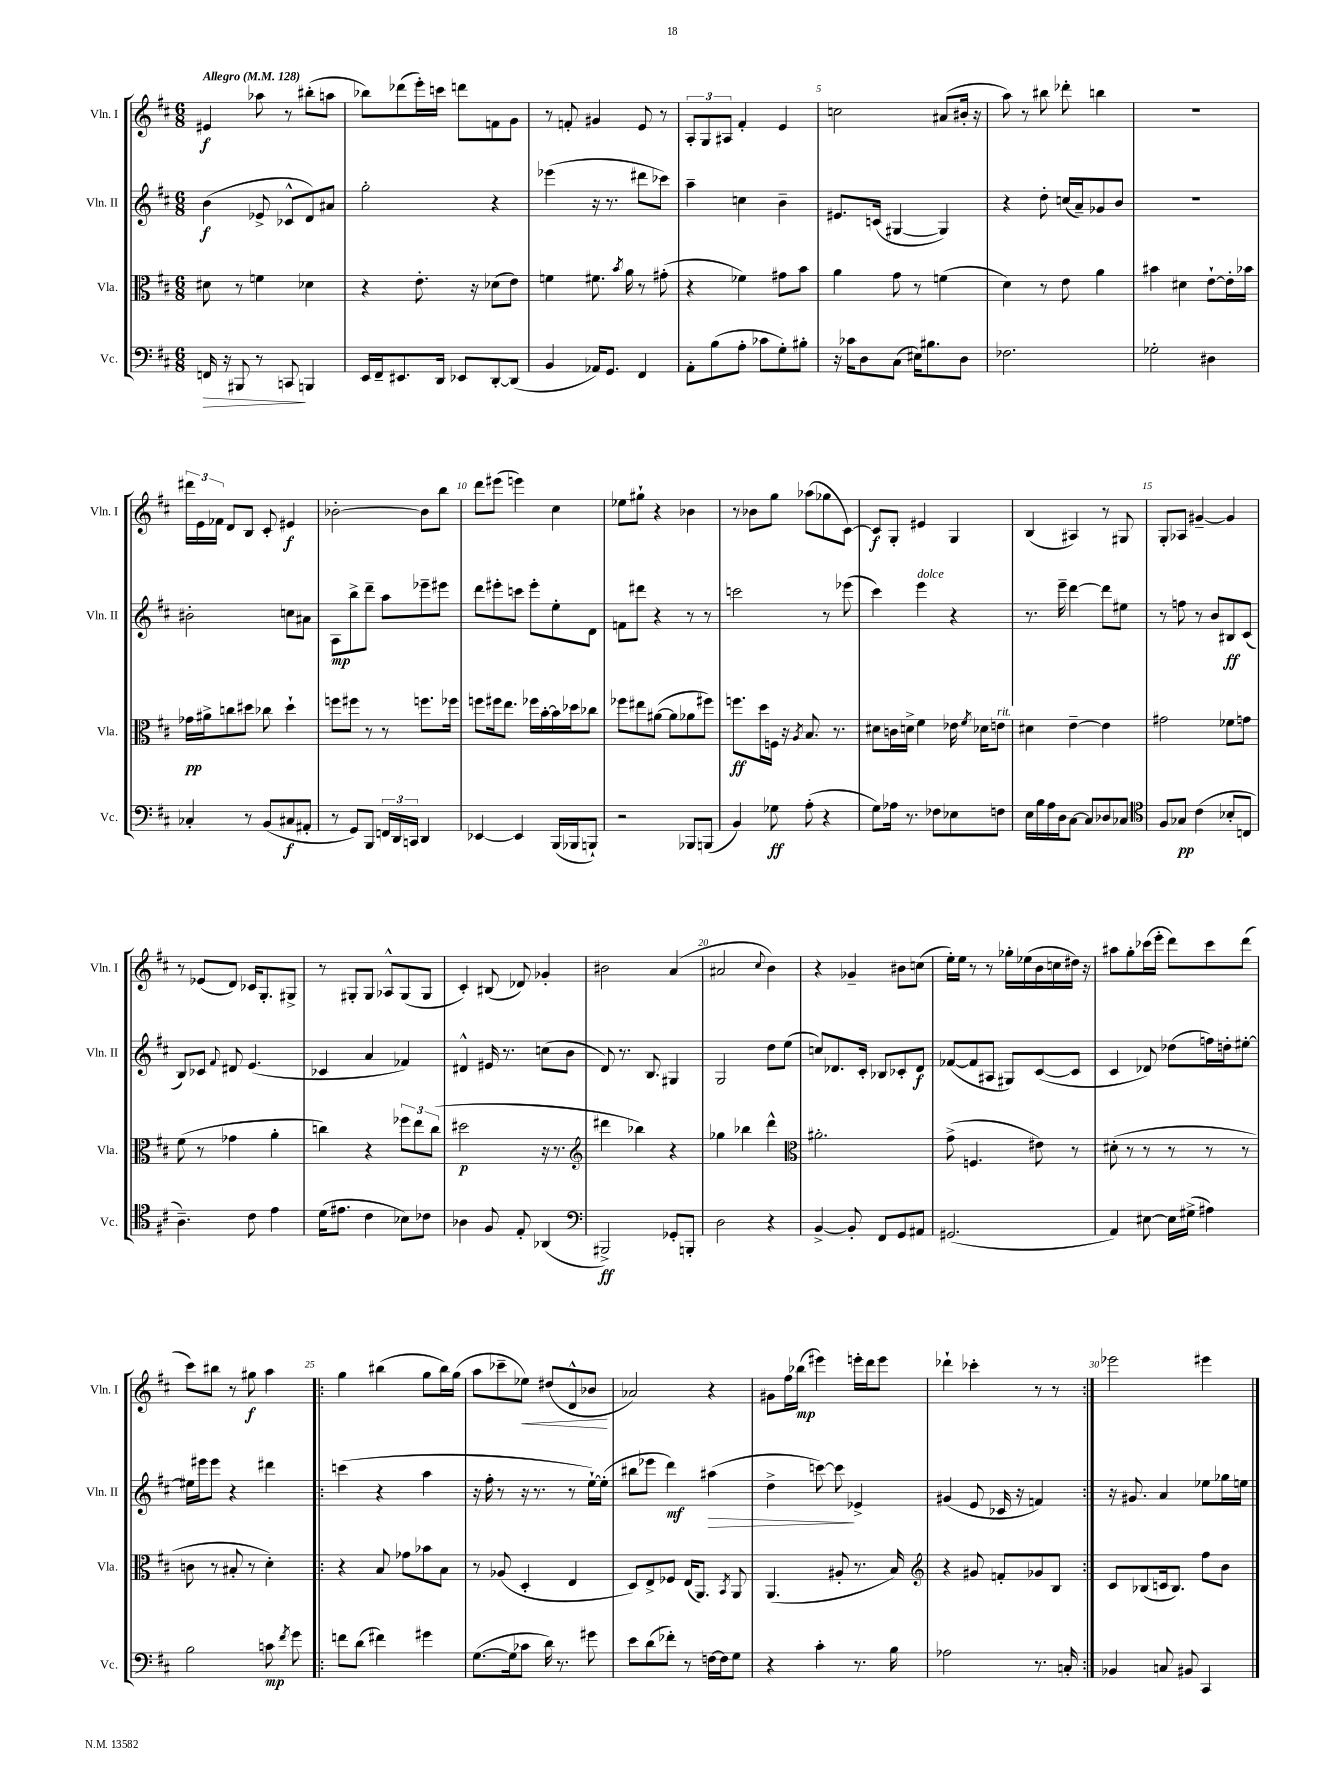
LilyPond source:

<<
\new StaffGroup <<
\new Staff = "s0" \with { instrumentName = "Vln. I" shortInstrumentName = "Vln. I" } {
    \clef treble \key d \major \numericTimeSignature \time 6/8 \tempo "Allegro" 4 = 128
    \autoBeamOff eis'4\f aes''8 r8 bis''8[-.( a''8] |
    bes''8[) des'''8( e'''16-.) c'''16] d'''8[ f'8 g'8] |
    r8 f'8-. gis'4 e'8 r8 |
    \tuplet 3/2 { a8[-. g8 ais8] } fis'4-. e'4 |
    c''2 ais'8[( bis'16]-. r16 |
    a''8) r8 bis''8 des'''8-. b''4 |
    R2. |
    \tuplet 3/2 { dis'''16[ e'16 fes'16] } d'8[ b8] cis'8-. eis'4\f |
    bes'2~-. bes'8[ b''8] |
    d'''8[ eis'''8]( e'''4) cis''4 |
    ees''8[ gis''8]-! r4 bes'4 |
    r8 bes'8[ g''8] aes''8[( ges''8 cis'8]~) |
    cis'8[\f g8]-. eis'4 g4 |
    b4( ais4) r8 gis8 |
    g8[-. aes8] gis'4~-- gis'4 |
    r8 ees'8[( d'8]) ces'16[ g8.-. gis8]-> |
    r8 gis8[-. gis8] aes8[-^ gis8( gis8] |
    cis'4-.) bis8( des'8) ges'4-. |
    bis'2 a'4( |
    ais'2 \appoggiatura { cis''8 } b'4) |
    r4 ges'4-- bis'8[ c''8]( |
    e''16[-.) e''16] r8 r8 ges''16[-. ees''16( b'16 c''16 dis''16]) r16 |
    ais''8[ g''8-. ces'''16( e'''16]-. d'''8[) ces'''8 d'''8]( |
    cis'''8[) bis''8] r8 gis''8\f a''4 |
    \repeat volta 2 { g''4 bis''4( g''8[ bis''16) g''16]( |
    a''8[ ces'''8-- ees''8]\<) dis''8[( d'8-^ bes'8]\! |
    aes'2) r4 |
    gis'8[ fis''16 bes''16]\mp( eis'''4) e'''16[-. d'''16 e'''8] |
    des'''4-! ces'''4-. r8 r8 | }
    ees'''2 eis'''4 \bar "|." |
}
\new Staff = "s1" \with { instrumentName = "Vln. II" shortInstrumentName = "Vln. II" } {
    \clef treble \key d \major \numericTimeSignature \time 6/8
    \autoBeamOff b'4\f( ees'8-> ces'8[-^ d'8) ais'8] |
    g''2-. r4 |
    ees'''4( r16 r8. dis'''8[ ces'''8]) |
    a''4-- c''4 b'4-- |
    eis'8.[ c'16]( gis4~ gis4) |
    r4 d''8-. c''16[( a'16--) ges'8 b'8] |
    R2. |
    bis'2-. c''8[ ais'8] |
    a8[\mp b''8-> d'''8]-- a''8[ ees'''8-- eis'''8] |
    d'''8[ eis'''8-. c'''8] eis'''8[-. e''8-. d'8] |
    f'8[ dis'''8] r4 r8 r8 |
    c'''2 r8 ees'''8( |
    cis'''4) e'''4^\markup { \italic "dolce" } r4 |
    r8. e'''16-- d'''4~ d'''8[ eis''8] |
    r8 f''8 r8 b'8[ bis8\ff cis'8]( |
    b8[) ces'8] \appoggiatura { fis'8 } dis'8 e'4.( |
    ces'4 a'4 fes'4) |
    dis'4-^ eis'16 r8. c''8[( b'8] |
    d'8) r8. b8. gis4 |
    g2 d''8[ e''8]( |
    c''8[) des'8. cis'16]-. bes8[ ces'8-. des'8]\f |
    fes'8[~( fes'8 ais8] gis8[) cis'8~( cis'8] |
    cis'4 des'8) des''8[( f''16) d''16-. eis''8]~-. |
    eis''16[ eis'''16 eis'''8] r4 dis'''4 |
    \repeat volta 2 { c'''4( r4 a''4 |
    r16 fis''16-. r8 r16 r8. r8 e''16[~-!) e''16]-.( |
    bis''8[ ees'''8] d'''4\mf) ais''4\>( |
    d''4-> c'''8~) c'''8\! ees'4-> |
    gis'4( e'8 ces'16 r16 f'4) | }
    r16 gis'8. a'4 ees''8[ ges''16 e''16] \bar "|." |
}
\new Staff = "s2" \with { instrumentName = "Vla." shortInstrumentName = "Vla." } {
    \clef alto \key d \major \numericTimeSignature \time 6/8
    \autoBeamOff dis'8 r8 f'4 des'4 |
    r4 e'8.-. r16 des'8[( e'8]) |
    f'4 fis'8. \acciaccatura { b'8 } a'16 r8 gis'8-.( |
    r4 fes'4) gis'8[ b'8] |
    a'4 g'8 r8 f'4( |
    d'4) r8 e'8 a'4 |
    bis'4 dis'4 e'8[~-! e'16-. bes'16] |
    ges'16[\pp ais'16-> c''8 dis''8] ces''8 dis''4-! |
    f''8[ fis''8] r8 r8 f''8.[ fes''16] |
    f''8[ fis''16 e''8.] fes''16[ b'16~-. b'16 des''16 ces''8] |
    fes''8[ eis''8 ais'8]~( ais'8[ aes'8 fis''8]) |
    f''8.[\ff d''16 f16] r16 \acciaccatura { a8 } b8. r8. |
    dis'8[ c'16 d'16]-> fis'4 ees'16 \acciaccatura { fis'8 } des'16[ e'8]^\markup { \italic "rit." } |
    dis'4 e'4~-- e'4 |
    gis'2 fes'8[ g'8] |
    fis'8( r8 ges'4 a'4-. |
    c''4) r4 \tuplet 3/2 { fes''8[ e''8 c''8]( } |
    dis''2\p r16 r8. |
    \clef treble dis'''4 bes''4) r4 |
    ges''4 bes''4 d'''4-^ |
    \clef alto ais'2.-. |
    g'8->( f4. eis'8) r8 |
    dis'8-.( r8 r8 r8 r8 r8 |
    c'8 r8 bis8-. r8 d'4-.) |
    \repeat volta 2 { r4 b8 ges'8[ bes'8 b8] |
    r8 aes8( d4-. e4 |
    d8[) e8-> fes8] e16[( a,8.]) \acciaccatura { b,8 } a,8 |
    a,4.( ais8-. r8. b16) |
    \clef treble r4 gis'8 f'8[-. ges'8 b8] | }
    cis'8[ bes8( c'16 bes8.]) fis''8[ b'8] \bar "|." |
}
\new Staff = "s3" \with { instrumentName = "Vc." shortInstrumentName = "Vc." } {
    \clef bass \key d \major \numericTimeSignature \time 6/8
    \autoBeamOff f,16\> r16 bis,,8 r8 c,8\! b,,4 |
    e,16[ fis,16-- eis,8. d,16] ees,8[ d,8~-. d,8]( |
    b,4 aes,16[) g,8.] fis,4 |
    a,8[-. b8( a8]-. ces'8[ g8-.) bis8]-. |
    r16 ces'16[ d8 cis8]( eis16[) bis8. d8] |
    fes2. |
    ges2-. dis4 |
    ces4-. r8 b,8[( cis8\f ais,8]-. |
    r8 g,8[) b,,8] \tuplet 3/2 { f,16[ d,16 c,16] } d,4 |
    ees,4~ ees,4 b,,16[( bes,,16 b,,8]-!) |
    r2 bes,,8[ b,,8]( |
    b,4) ges8\ff a8-.( r4 |
    g8[) aes16] r8. fes8[ ees8 f8] |
    e16[ b16 a16 d16 cis8]~ cis8[ des8 ces8] |
    \clef tenor fis8[ ges8]\pp cis'4( bes8[-. c8] |
    a4.--) cis'8 e'4 |
    d'16[( eis'8.] cis'4 bes8[) ces'8] |
    aes4 fis8 e8-. aes,4( |
    \clef bass bis,,2->\ff) ges,8[-. b,,8]-. |
    d2 r4 |
    b,4~-> b,8-. fis,8[ g,8 ais,8] |
    gis,2.( |
    a,4) eis8~ eis16[ gis16]->( ais4) |
    b2 c'8\mp \acciaccatura { fis'8 } g'8 |
    \repeat volta 2 { f'8[ d'8]( fis'4) gis'4 |
    g8.[~( g16 ces'8] d'16) r8. gis'8 |
    e'8[ d'8( fes'8]-.) r8 f16[~ f16 g8] |
    r4 cis'4-. r8. b16 |
    aes2 r8. c16-. | }
    bes,4 c8 bis,8 cis,4 \bar "|." |
}
>>
>>
\layout { \context { \Score \override BarNumber.break-visibility = ##(#f #t #t) barNumberVisibility = #(every-nth-bar-number-visible 5) } }
